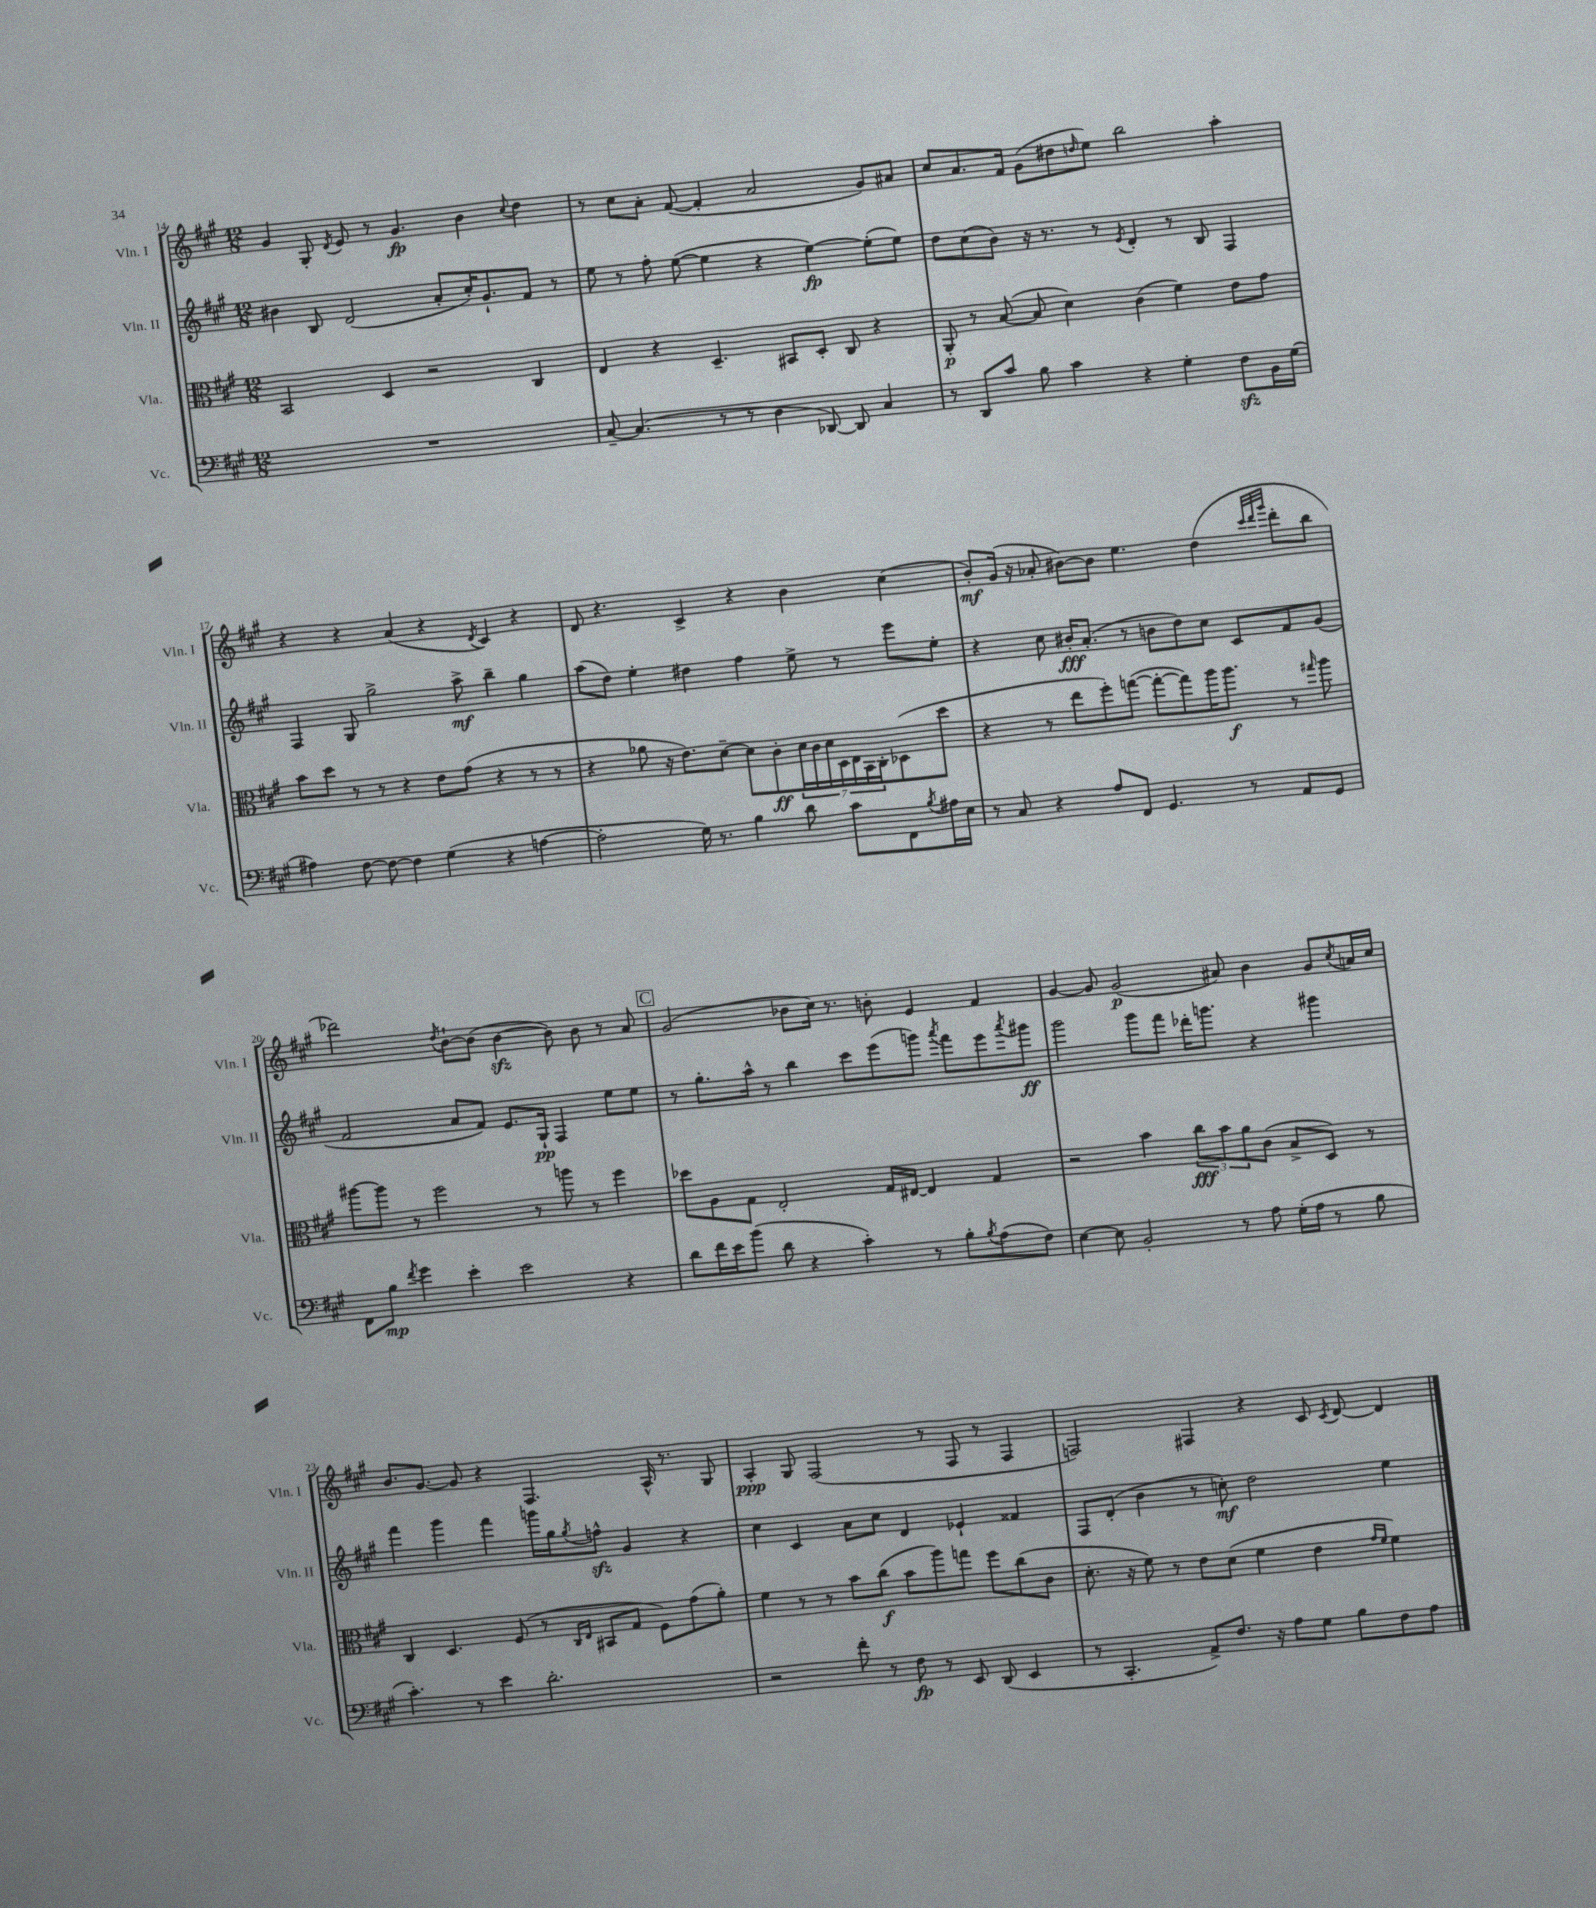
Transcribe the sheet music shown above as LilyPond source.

<<
\new StaffGroup <<
\new Staff = "s0" \with { instrumentName = "Vln. I" shortInstrumentName = "Vln. I" } {
    \clef treble \key a \major \numericTimeSignature \time 12/8
    gis'4 gis8-. \acciaccatura { d'8 } e'8 r8 gis'4.\fp b'4 \appoggiatura { cis''8 } d''4 |
    r8 cis''8 a'8-. fis'8~( fis'4-. a'2 gis'8) ais'8 |
    cis''8 a'8. fis'16 gis'8( dis''8 \grace { d''16 } e''8) b''2 a''4-. |
    r4 r4 a'4( r4 \acciaccatura { d'8 } cis'4) r4 |
    d'8 r4. cis'4-> r4 b'4 cis''4( |
    b'8-.\mf) gis'16( r16 aes'8-. bis'8~) bis'8 e''4. d''4( \grace { cis'''32 d'''32 gis'''32 } d'''8-. b''8 |
    des'''2) \acciaccatura { d''8 } b'8~-! b'8( b'4~\sfz b'8) b'8 r8 a'8 |
    \mark \markup { \box "C" } gis'2( bes'8 cis''16) r8. b'8-. e'4 fis'4 |
    gis'4~ gis'8 gis'2\p( ais'8) b'4 gis'8 \acciaccatura { cis''8 } a'16 cis''16 |
    b'8. gis'8.~ gis'8 r4 fis4. a16-^ r8. gis8 |
    a4-.\ppp gis8 fis2( r8 fis8 r8 fis4 |
    f2) fis4 r4 cis'8 \acciaccatura { cis'8 } d'8~ d'4 \bar "|." |
}
\new Staff = "s1" \with { instrumentName = "Vln. II" shortInstrumentName = "Vln. II" } {
    \clef treble \key a \major \numericTimeSignature \time 12/8
    bis'4 b8 d'2( a'8-. cis''16-.) gis'8.-! fis'8 r8 |
    e''8 r8 fis''8-. e''8~( e''4 r4 e''4~\fp) e''8-.( e''8) |
    d''8 cis''8( b'8) r16 r8. r8 \acciaccatura { e'8 } d'4-. r8 b8 fis4 |
    fis4 gis8 gis''2-> a''8->\mf b''4-- gis''4 |
    a''8( d''8) e''4-. dis''4 fis''4 e''8-> r8 e'''8 e''8-. |
    r4 cis''8 bis'16-.\fff a'8.-.( r8 b'8 d''8) cis''8 cis'8 fis'8 gis'8( |
    fis'2 a'8 fis'8) e'8. gis16-!\pp fis4 e''8 e''8 |
    \mark \markup { \box "C" } r8 gis''8.-. a''16-^ r8 b''4 cis'''8 e'''8( g'''8) \acciaccatura { a'''8 } fis'''8 e'''8 \acciaccatura { a'''8 } gis'''8\ff |
    gis'''2 gis'''8 fis'''8 des'''16-. g'''8. r4 gis'''4 |
    fis'''4 gis'''4 fis'''4 g'''16 gis''16 \acciaccatura { gis''8 } f''8-^\sfz gis'4 r4 |
    cis''4 cis'4 a'8 cis''8 d'4 ees'4-! fisis'4 |
    fis8 d'8-.( b'4 r8 c''8-.\mf) d''2 e''4 \bar "|." |
}
\new Staff = "s2" \with { instrumentName = "Vla." shortInstrumentName = "Vla." } {
    \clef alto \key a \major \numericTimeSignature \time 12/8
    b,2 d4 r2 cis4 |
    e4 r4 d4.-- bis,8 d8-. cis8 r4 |
    a,8-.\p r8 b8~( b8 d'4) cis'4( fis'4) e'8 gis'8 |
    b'8 d''8 r8 r8 r4 e'8 gis'8( r4 r8 r8 |
    r4 aes'8 r16 e'8.) d'8~-- d'8 cis'8-.\ff \tuplet 7/4 { d'16 cis'16 d'16 d16 e16 b,16 cis16-. } des8( d''8 |
    r4 r8 e''8 fis''8-.) g''8~( g''8~-. g''8) a''16 a''8.\f r8 \grace { gis''16 } a''8 |
    ais''8~ ais''8 r8 fis''2 r8 a''8 r8 fis''4 |
    \mark \markup { \box "C" } des''8 a8 gis8 e2-. gis16 eis16~ eis4 gis4 |
    r2 b'4 \tuplet 3/2 { cis''8\fff b'8 a'8 } cis'8( b8-> d8) r8 |
    cis4 d4. fis8( r8 \grace { cis16 e16 } bis,8 gis8 fis8) gis'8( a'8-.) |
    fis'4 r8 r8 b'8 cis''8\f( b'8 a''8) g''8 fis''8 cis''8( cis'8 |
    d'8.-. r16 fis'8) r8 e'8 d'8( fis'4 e'4 \grace { gis'16 fis'16 } fis'4) \bar "|." |
}
\new Staff = "s3" \with { instrumentName = "Vc." shortInstrumentName = "Vc." } {
    \clef bass \key a \major \numericTimeSignature \time 12/8
    R1. |
    cis8~-- cis4.( r8 r8 d4 des,8~) des,8 cis4 |
    r8 d,8 cis'8 b8 cis'4 r4 gis4-. fis8\sfz b,16 gis16( |
    ais4) fis8~ fis8~ fis4 gis4( r4 a4~ |
    a2-. gis16) r8. b4 d'8 cis'8 fis,8 \acciaccatura { b8 } ais16 e16 |
    r8 cis8 r4 a8 fis,8 gis,4. r8 a,8 gis,8 |
    fis,8 b8\mp \acciaccatura { fis'8 } gis'4 e'4-. e'2 r4 |
    \mark \markup { \box "C" } d'8 fis'16 e'16 b'8( d'8 r4 cis'4-.) r8 b8-. \acciaccatura { b8 } a8( fis8) |
    e4~ e8 b,2-. r8 a8 gis16-.( a16 r8 b8 |
    cis'4.-.) r8 e'4 d'2.-. |
    r2 fis'8-. r8 fis8\fp r8 e,8 d,8( e,4 |
    r8 cis,4.-. a,8->) fis8. r16 a8 gis8 b8 fis8 a8 \bar "|." |
}
>>
>>
\layout { \context { \Score currentBarNumber = #14 } }
